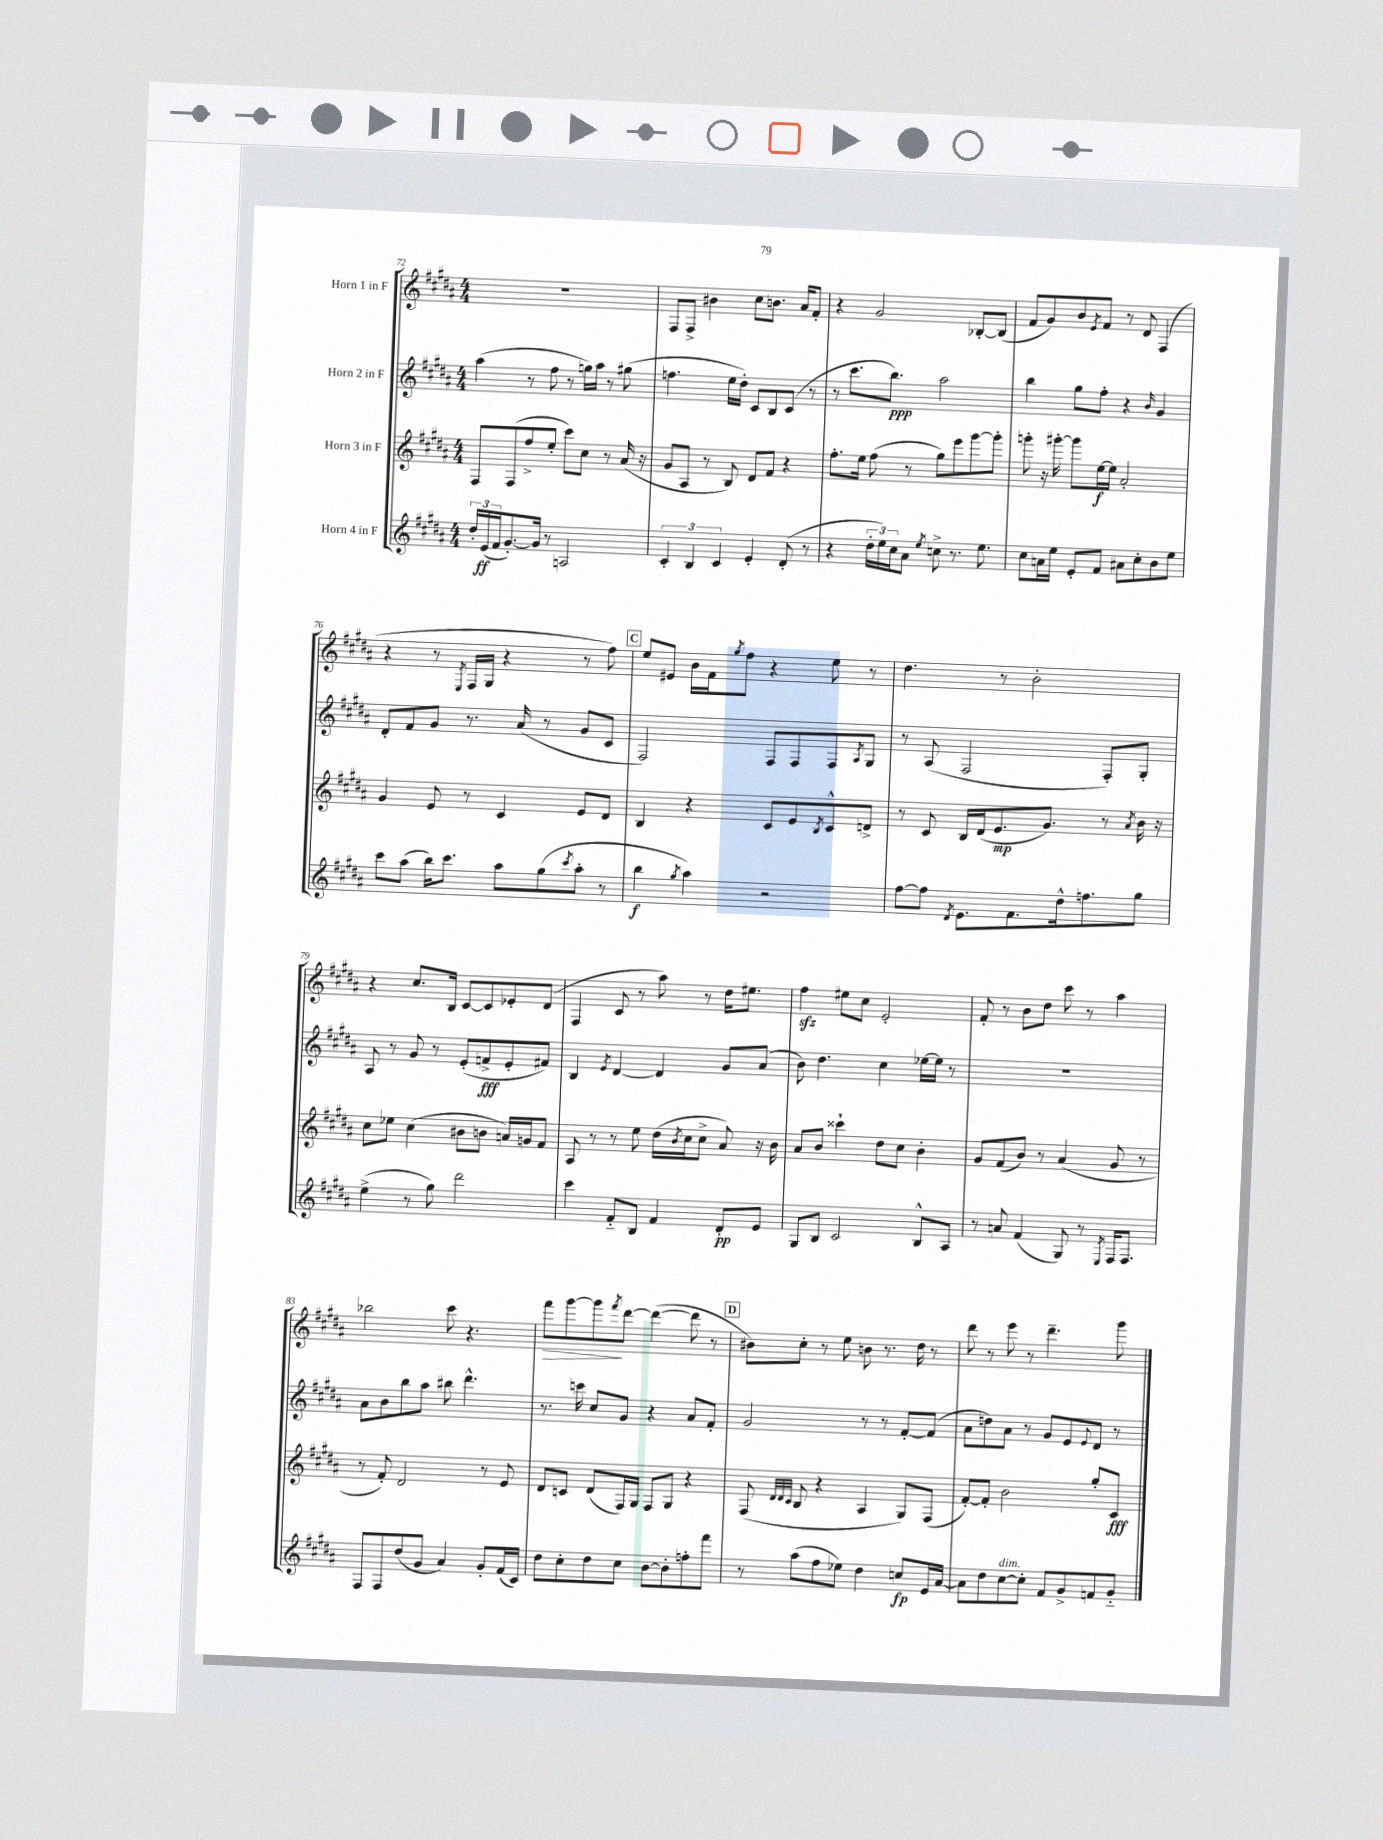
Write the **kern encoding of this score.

**kern	**dynam	**kern	**dynam	**kern	**dynam	**kern	**dynam
*part4	*part4	*part3	*part3	*part2	*part2	*part1	*part1
*staff4	*staff4	*staff3	*staff3	*staff2	*staff2	*staff1	*staff1
*I"Horn 4 in F	*	*I"Horn 3 in F	*	*I"Horn 2 in F	*	*I"Horn 1 in F	*
*clefG2	*	*clefG2	*	*clefG2	*	*clefG2	*
*k[f#c#g#d#a#]	*	*k[f#c#g#d#a#]	*	*k[f#c#g#d#a#]	*	*k[f#c#g#d#a#]	*
*M4/4	*	*M4/4	*	*M4/4	*	*M4/4	*
=72	=72	=72	=72	=72	=72	=72	=72
24dd#'/LL	.	8F#/L	.	(4aa#\	.	1r	.
(24e/	ff	.	.	.	.	.	.
24f#/J	.	.	.	.	.	.	.
[8.g#'/)	.	(8F#/	.	.	.	.	.
.	.	8ff#^/	.	8r	.	.	.
16g#/Jk]	.	.	.	.	.	.	.
8r	.	8ee'/J	.	8ff#\	.	.	.
2An/	.	8ccc#\L)	.	8r	.	.	.
.	.	8cc#\J	.	16ggn\LL)	.	.	.
.	.	.	.	16aa#\JJ	.	.	.
.	.	8r	.	8r	.	.	.
.	.	(16a#/	.	(8gg#X\	.	.	.
.	.	16r	.	.	.	.	.
=73	=73	=73	=73	=73	=73	=73	=73
6c#'/	.	8g#/L	.	4.ffn\	.	8F#/L	.
.	.	8A#/J	.	.	.	8F#^/J	.
6B/	.	.	.	.	.	.	.
.	.	8r	.	.	.	4b#X\	.
6c#/	.	.	.	.	.	.	.
.	.	8B/)	.	16ee\LL	.	.	.
.	.	.	.	16dd#'\JJ)	.	.	.
4e'/	.	8d#/L	.	8c#/L	.	8cc#\L	.
.	.	8f#/J	.	8B/	.	8.bn\J	.
(8d#'/	.	4r	.	(8c#/J	.	.	.
.	.	.	.	.	.	16a#/KL	.
8r	.	.	.	8r	.	8f#'/J	.
=74	=74	=74	=74	=74	=74	=74	=74
4r	.	8.ff#'\L	.	8r	.	4r	.
.	.	.	.	8.ccc#\L	.	.	.
.	.	16ee\Jk	.	.	.	.	.
24dd#'\LL	.	(8ff#\	.	.	.	2g#/	.
24ee\)	.	.	.	.	.	.	.
.	.	.	.	8.bb\J)	ppp	.	.
24cc#\J	.	.	.	.	.	.	.
8a#\J	.	8r	.	.	.	.	.
8qee/	.	.	.	.	.	.	.
8ccn^\	.	8gg#\L)	.	2aa#\	.	.	.
8.r	.	8eee\	.	.	.	.	.
.	.	[8ggg#\	.	.	.	[8B-X'/L	.
8.ee\	.	.	.	.	.	.	.
.	.	8ggg#'\J]	.	.	.	(8B-/J]	.
=75	=75	=75	=75	=75	=75	=75	=75
8cc#\L	.	8gggn'\	.	4bb\	.	8f#/L	.
16an\L	.	16r	.	.	.	8g#/)	.
16ee\JJ	.	[16ggg#X'\	.	.	.	.	.
8e'/L	.	8ggg#\L]	.	8gg#\L	.	8b/	.
.	.	.	.	.	.	8qe/	.
8f#/J	.	[16ee\L	f	8ff#'\J	.	8f#/J	.
.	.	16ee\JJ]	.	.	.	.	.
8a#X\L	.	2a#'/	.	4r	.	8r	.
8cc#'\	.	.	.	.	.	8d#/	.
.	.	.	.	16qqb/	.	.	.
8b\	.	.	.	4g#/	.	(4F#/	.
8ee\J	.	.	.	.	.	.	.
!!LO:LB:g=z
=76	=76	=76	=76	=76	=76	=76	=76
8ccc#\L	.	4g#/	.	8d#'/L	.	4r	.
(8aa#\J	.	.	.	8f#/	.	.	.
16bb\KL)	.	8e/	.	8g#/J	.	8r	.
8.ccc#\J	.	.	.	.	.	.	.
.	.	.	.	.	.	8qE/	.
.	.	8r	.	8.r	.	16F#/LL	.
.	.	.	.	.	.	16G#/JJ	.
8aa#\L	.	4c#/	.	.	.	4r	.
.	.	.	.	(16a#/	.	.	.
(8gg#\	.	.	.	8r	.	.	.
8qccc#/	.	.	.	.	.	.	.
8aa#'\J	.	8e/L	.	8g#/L	.	8r	.
8r	.	8d#/J	.	8c#/J	.	8ff#\)	.
!!LO:REH:place=s1:t=C
=77	=77	=77	=77	=77	=77	=77	=77
4bb\	f	4B/	.	2F#/)	.	8ee/L	.
.	.	.	.	.	.	8e#X/J	.
8qgg#/	.	.	.	.	.	.	.
4aa#\)	.	4r	.	.	.	16b\LL	.
.	.	.	.	.	.	16f#\J	.
.	.	.	.	.	.	8qgg#/	.
.	.	.	.	.	.	8ff#\J	.
2r	.	8c#/L	.	8F#/L	.	4r	.
.	.	8e/	.	8F#/	.	.	.
.	.	8qB/	.	.	.	.	.
.	.	8c#^^/	.	8F#/	.	8ee\	.
.	.	.	.	8qA#/	.	.	.
.	.	8dn^/J	.	8G#/J	.	8r	.
=78	=78	=78	=78	=78	=78	=78	=78
[8ff#\L	.	8r	.	8r	.	4.dd#\	.
8ff#\J]	.	8c#/	.	(8A#/	.	.	.
8qd#/	.	.	.	.	.	.	.
8.e\L	.	16B/LL	.	2F#/	.	.	.
.	.	(16d#/J	.	.	.	.	.
.	.	8.e/	mp	.	.	8r	.
8.f#\	.	.	.	.	.	.	.
.	.	.	.	.	.	2b'\	.
.	.	8.g#/J)	.	.	.	.	.
16dd#^^\k	.	.	.	.	.	.	.
8.ffn\	.	.	.	.	.	.	.
.	.	8r	.	8F#'/L)	.	.	.
.	.	8qa#/	.	.	.	.	.
8gg#\J	.	16b\	.	8G#'/J	.	.	.
.	.	16r	.	.	.	.	.
!!LO:LB:g=z
=79	=79	=79	=79	=79	=79	=79	=79
(4ee^\	.	8cc#\L	.	8A#/	.	4r	.
.	.	8ee-X\J	.	8r	.	.	.
8r	.	(4cc#\	.	8g#/	.	8.cc#/L	.
8gg#\)	.	.	.	8r	.	.	.
.	.	.	.	.	.	16B/Jk	.
2ddd#\	.	8b#X\L	.	(8e'/L	.	[8c#/L	.
.	.	8bn\J	.	8fn^/	fff	8c#/]	.
.	.	16an/LL)	.	8e'/	.	8e-X'/	.
.	.	16gn/J	.	.	.	.	.
.	.	8f#/J	.	8f#X/J)	.	(8d#/J	.
=80	=80	=80	=80	=80	=80	=80	=80
4ccc#\	.	8A#/	.	4B/	.	4F#/	.
.	.	8r	.	.	.	.	.
.	.	.	.	8qe/	.	.	.
8f#/L	.	8r	.	[4d#/	.	8c#/	.
8B/J	.	8ee\	.	.	.	8r	.
4f#/	.	(16dd#\LL	.	4d#/]	.	8aa#\)	.
.	.	8qb/	.	.	.	.	.
.	.	16cc#\J	.	.	.	.	.
.	.	8cc#^\J	.	.	.	8r	.
8d#'/L	pp	8a#/)	.	8g#/L	.	16dd#\KL	.
.	.	.	.	.	.	8.ee#X\J	.
8e/J	.	16r	.	(8a#/J	.	.	.
.	.	16b\	.	.	.	.	.
=81	=81	=81	=81	=81	=81	=81	=81
8G#/L	.	8a#/L	.	8b\)	.	4ff#zz\	.
8B/J	.	8b/J	.	4.dd#\	.	.	.
2c#/	.	4ccc##X`\	.	.	.	8ee#X\L	.
.	.	.	.	.	.	8cc#\J	.
.	.	8dd#\L	.	4cc#\	.	2e'/	.
.	.	8cc#\J	.	.	.	.	.
8B^^/L	.	4b'\	.	[16ee-X\LL	.	.	.
.	.	.	.	16ee-\JJ]	.	.	.
8A#/J	.	.	.	8r	.	.	.
=82	=82	=82	=82	=82	=82	=82	=82
8r	.	8g#/L	.	1r	.	8f#'/	.
8an/	.	(8f#/	.	.	.	8r	.
(4f#/	.	8b/J)	.	.	.	8b\L	.
.	.	8r	.	.	.	8dd#\J	.
8G#/)	.	(4a#/	.	.	.	8ccc#\	.
8r	.	.	.	.	.	8r	.
8qE/	.	.	.	.	.	.	.
16F#/KL	.	8g#/	.	.	.	4aa#\	.
8.F#/J	.	.	.	.	.	.	.
.	.	8r	.	.	.	.	.
!!LO:LB:g=z
=83	=83	=83	=83	=83	=83	=83	=83
8F#/L	.	8r	.	8a#\L	.	2bb-X\	.
8F#/	.	8f#'/)	.	8b\	.	.	.
(8dd#/	.	2d#/	.	8bb\	.	.	.
8g#/J	.	.	.	8aa#\J	.	.	.
4a#/)	.	.	.	8bb#X\	.	8ccc#\	.
.	.	.	.	4.ddd#^^\	.	4.r	.
8g#'/L	.	8r	.	.	.	.	.
(16f#/L	.	8e/	.	.	.	.	.
16c#/JJ)	.	.	.	.	.	.	.
=84	=84	=84	=84	=84	=84	=84	=84
!	!	!	!	!	!	!	!LO:HP:b
8dd#\L	.	8d#/L	.	8.r	.	8fff#\L	>
8cc#'\	.	8cn/J	.	.	.	[8ggg#\	.
.	.	.	.	16cccn\	.	.	.
8dd#\	.	(8d#/L	.	8cc#/L	.	8ggg#\]	.
.	.	.	.	.	.	8qfff#/	.
8cc#\J	.	16F#/L)	.	8g#/J	.	[8ddd#\J	]
.	.	16G#/JJ	.	.	.	.	.
[8b\L	.	8F#/L	.	4r	.	(4ddd#\_	.
8b'\]	.	8G#/J	.	.	.	.	.
8ffn'\	.	4r	.	8a#/L	.	8ddd#\]	.
8fff#\J	.	.	.	8f#'/J	.	8r	.
!!LO:REH:place=s1:t=D
=85	=85	=85	=85	=85	=85	=85	=85
8r	.	(8F#/	.	2g#/	.	8b#X\L)	.
.	.	32qqd#/LLL	.	.	.	.	.
.	.	32qqd#/	.	.	.	.	.
.	.	32qqc#/JJJ	.	.	.	.	.
(8aa#\L	.	8B/	.	.	.	8cc#'\J	.
8ff#\	.	4r	.	.	.	8r	.
8ee-X\J)	.	.	.	.	.	8ee\	.
4dd#\	.	4A#/	.	8r	.	8bn\	.
.	.	.	.	8r	.	8.r	.
8ccn/L	fp	8G#/L)	.	[8f#'/L	.	.	.
.	.	.	.	.	.	16dd#\	.
16e/L	.	(8F#/J	.	(8f#/J]	.	8r	.
[16a#/JJ	.	.	.	.	.	.	.
=86	=86	=86	=86	=86	=86	=86	=86
8a#\L]	.	[8f#'/L)	.	8a#\L	.	8ddd#\	.
8dd#\	.	8f#'/J]	.	8ddn\)	.	8r	.
!LO:TX:a:i:t=dim.	!	!	!	!	!	!	!
[8cc#\	.	2b\	.	8a#\J	.	8eee\	.
8cc#'\J]	.	.	.	8r	.	8r	.
8f#/L	.	.	.	8g#/L	.	4.ddd#~\	.
8g#^/	.	.	.	8e/	.	.	.
.	.	.	.	8qqe/	.	.	.
8fn/	.	8gg#'/L	.	8d#/J	.	.	.
8g#/J	.	8c#/J	fff	8r	.	8ggg#\	.
==	==	==	==	==	==	==	==
*-	*-	*-	*-	*-	*-	*-	*-
